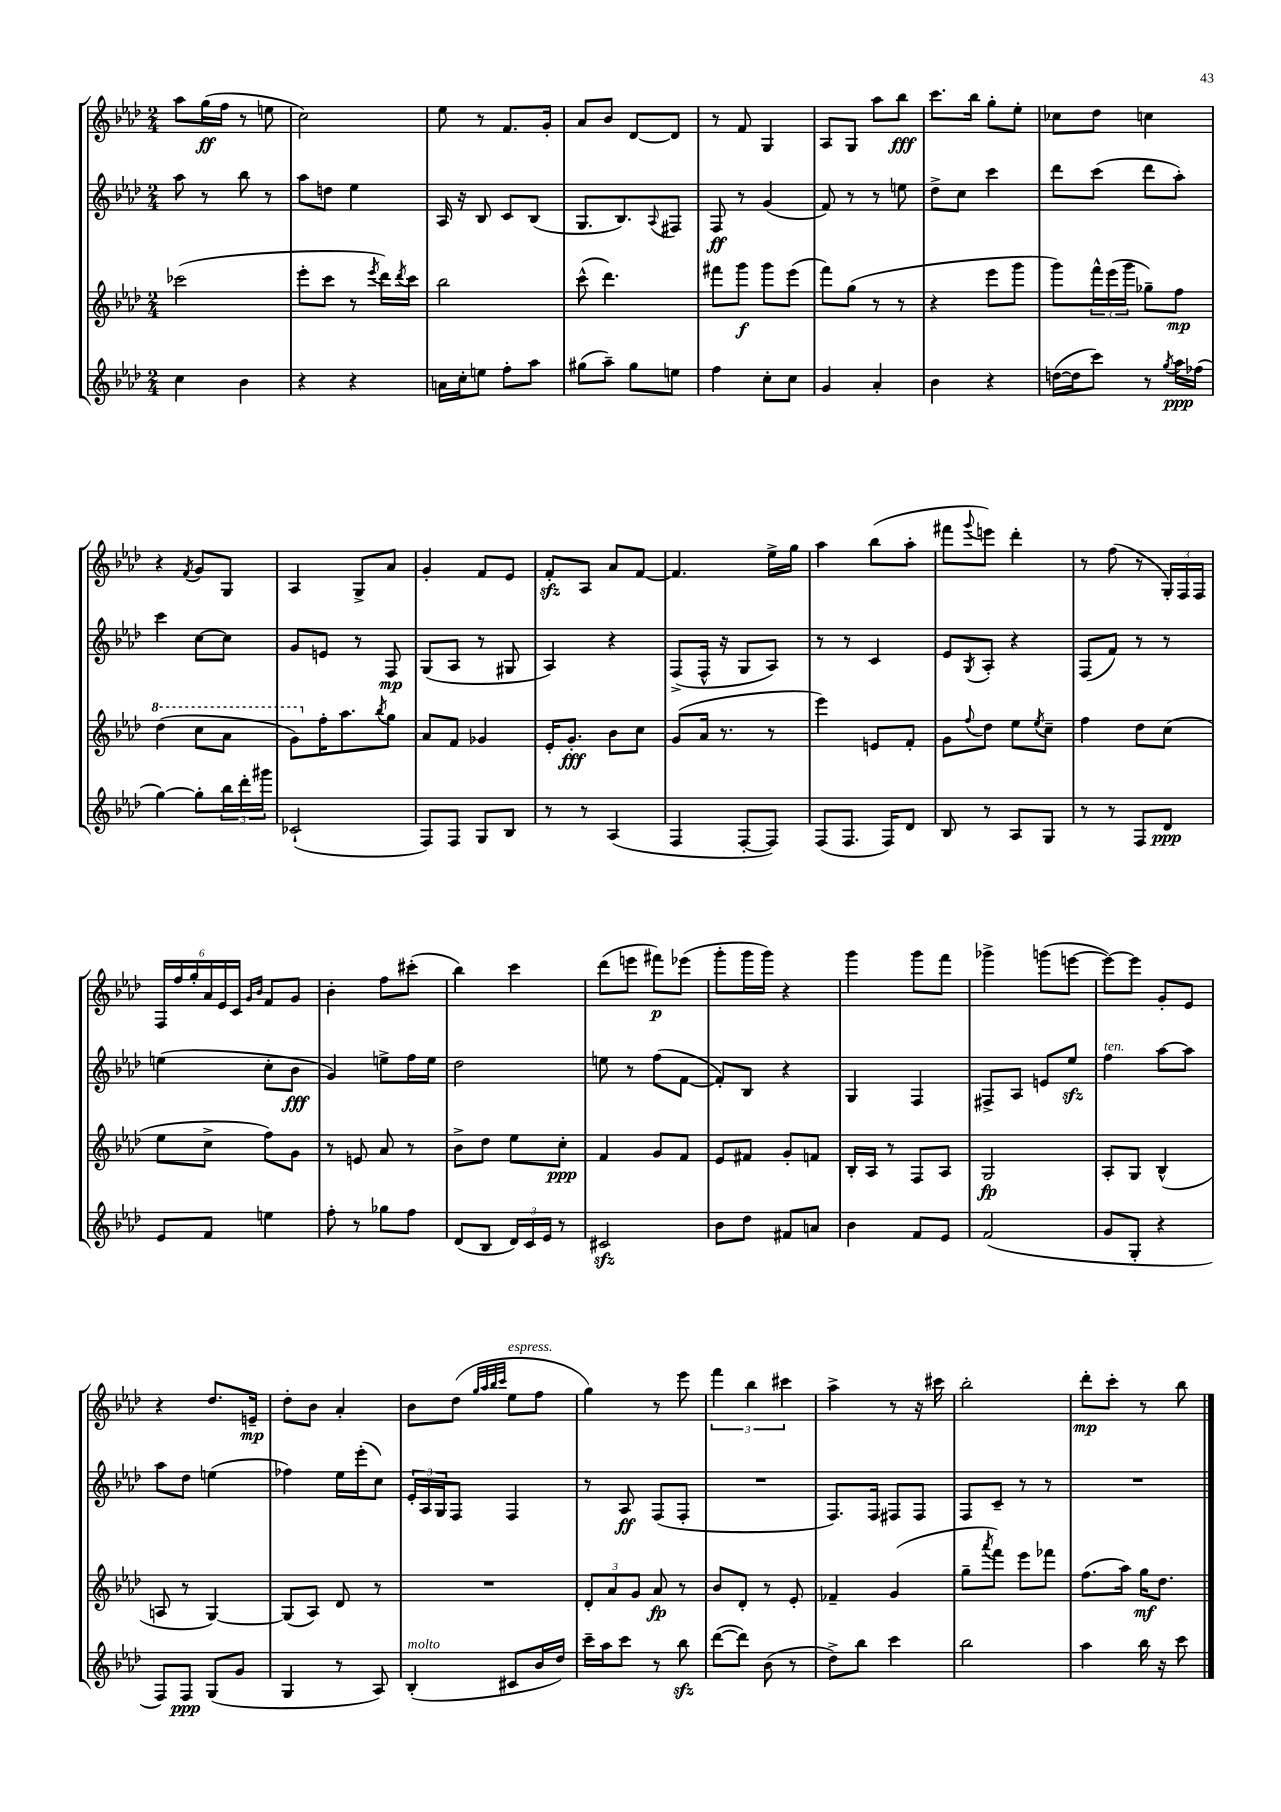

**kern	**kern	**kern	**kern
*staff4	*staff3	*staff2	*staff1
*clefG2	*clefG2	*clefG2	*clefG2
*k[b-e-a-d-]	*k[b-e-a-d-]	*k[b-e-a-d-]	*k[b-e-a-d-]
*M2/4	*M2/4	*M2/4	*M2/4
4cc	(2ccc-	8aa-	8aa-
.	.	8r	(16gg
.	.	.	16ff
4b-	.	8bb-	8r
.	.	8r	8ee
=	=	=	=
4r	8eee-'	8aa-	2cc)
.	8ccc	8dd	.
4r	8r	4ee-	.
.	8qeee-	.	.
.	16ddd-)	.	.
.	8qddd-	.	.
.	16ccc	.	.
=	=	=	=
16a	2bb-	16A-	8ee-
16cc'	.	16r	.
8ee	.	8B-	8r
8ff'	.	8c	8.f
8aa-	.	(8B-	.
.	.	.	16g'
=	=	=	=
(8gg#	(8ccc^^	8.G	8a-
8aa-~)	4.ddd-)	.	8b-
.	.	8.B-)	.
8gg#	.	.	[8d-
.	.	8qqA-	.
8ee	.	8F#	8d-]
=	=	=	=
4ff	8fff#	8F	8r
.	8ggg	8r	8f
8cc'	8ggg	(4g	4G
8cc	(8eee-	.	.
=	=	=	=
4g	8fff)	8f)	8A-
.	(8gg	8r	8G
4a-'	8r	8r	8aa-
.	8r	8ee	8bb-
=	=	=	=
4b-	4r	8dd-^	8.ccc
.	.	8cc	.
.	.	.	16bb-
4r	8eee-	4ccc	8gg'
.	8ggg	.	8ee-'
=	=	=	=
([16dd	8ggg)	8ddd-	8cc-
16dd]	.	.	.
8ccc)	24fff^^	(8ccc	8dd-
.	(24eee-	.	.
.	24ggg	.	.
8r	8gg-~)	8ddd-	4cc
8qgg	.	.	.
16aa-	8ff	8aa-')	.
(16ff-	.	.	.
=	=	=	=
[4gg)	(4ddd-	4ccc	4r
.	.	.	8qf
8gg']	8ccc	[8cc	8g
24bb-	8aa-	8cc]	8G
24ddd-'	.	.	.
24ggg#	.	.	.
=	=	=	=
(2c-`	8gg)	8g	4A-
.	16ff'	8e	.
.	8.aa-	.	.
.	.	8r	8G^
.	8qbb-	.	.
.	8gg	8F	8a-
=	=	=	=
8F)	8a-	(8G	4g'
8F	8f	8A-	.
8G	4g-	8r	8f
8B-	.	8G#	8e-
=	=	=	=
8r	16e-'	4A-)	8f'
.	8.g'	.	.
8r	.	.	8A-
(4A-	8b-	4r	8a-
.	8cc	.	[8f
=	=	=	=
4F	(8g	(8F^	4.f]
.	16a-	16F^^	.
.	8.r	16r	.
[8F'	.	8G	.
8F])	8r	8A-)	16ee-^
.	.	.	16gg
=	=	=	=
(8F	4eee-)	8r	4aa-
8.F	.	8r	.
.	8e	4c	(8bb-
16F)	.	.	.
8d-	8f'	.	8aa-'
=	=	=	=
8B-	8g	8e-	8fff#
.	8qqff	8qG	8qqggg
8r	8dd-	8A-'	8eee)
8A-	8ee-	4r	4ddd-'
.	8qee-	.	.
8G	8cc~	.	.
=	=	=	=
8r	4ff	(8F	8r
8r	.	8f)	(8ff
8F	8dd-	8r	8r
8d-	(8cc	8r	24G')
.	.	.	24F
.	.	.	24F
=	=	=	=
8e-	8ee-	(4ee	24F
.	.	.	24ff
.	.	.	24gg'
8f	8cc^	.	24a-
.	.	.	24e-
.	.	.	24c
.	.	.	16qqg
.	.	.	16qqb-
4ee	8ff)	8cc'	8f
.	8g	8b-	8g
=	=	=	=
8ff'	8r	4g)	4b-'
8r	8e	.	.
8gg-	8a-	8ee^	8ff
8ff	8r	16ff	(8ccc#'
.	.	16ee	.
=	=	=	=
(8d-	8b-^	2dd-	4bb-)
8B-	8dd-	.	.
24d-)	8ee-	.	4ccc
24c	.	.	.
24e-	.	.	.
8r	8cc'	.	.
=	=	=	=
2c#	4f	8ee	(8ddd-
.	.	8r	8eee
.	8g	(8ff	8fff#)
.	8f	[8f	(8eee-
=	=	=	=
8b-	8e-	8f'])	8ggg'
8dd-	8f#	8B-	16ggg
.	.	.	16ggg)
8f#	8g'	4r	4r
8a	8f	.	.
=	=	=	=
4b-	16B-'	4G	4ggg
.	16A-	.	.
.	8r	.	.
8f	8F	4F	8ggg
8e-	8A-	.	8fff
=	=	=	=
(2f	2G	8F#^	4ggg-^
.	.	8A-	.
.	.	8e	(8ggg
.	.	8ee-	[8eee
=	=	=	=
8g	8A-'	4ff	8eee_)
8G'	8G	.	8eee]
4r	(4B-^^	[8aa-	8g'
.	.	8aa-]	8e-
=	=	=	=
8F)	8A	8aa-	4r
8F	8r	8dd-	.
(8G	[4G)	(4ee	8.dd-
8g	.	.	.
.	.	.	16e~
=	=	=	=
4G	(8G]	4ff-)	8dd-'
.	8A-)	.	8b-
8r	8d-	16ee-	4a-'
.	.	(16eee-'	.
8A-)	8r	8cc)	.
=	=	=	=
(4B-'	2r	24e-'	8b-
.	.	24A-	.
.	.	24G	.
.	.	8F	(8dd-
.	.	.	32qqgg
.	.	.	32qqaa-
.	.	.	32qqbb-
.	.	.	32qqccc
8c#	.	4F	8ee-
16b-	.	.	8ff
16dd-)	.	.	.
=	=	=	=
16ccc~	12d-'	8r	4gg)
16aa-	.	.	.
.	12a-	.	.
8ccc	.	8A-	.
.	12g	.	.
8r	8a-	(8F	8r
8bb-	8r	8F'	8eee-
=	=	=	=
([8ddd-	8b-	2r	6fff
8ddd-])	8d-'	.	.
.	.	.	6bb-
(8b-	8r	.	.
.	.	.	6ccc#
8r	8e-'	.	.
=	=	=	=
8dd-^)	4f-~	8.F)	4aa-^
8bb-	.	.	.
.	.	16F	.
4ccc	(4g	8F#	8r
.	.	8F#	16r
.	.	.	16ccc#
=	=	=	=
2bb-	8gg~	8F	2bb-'
.	8qaaa-	.	.
.	8fff)	8c~	.
.	8eee-	8r	.
.	8fff-	8r	.
=	=	=	=
4aa-	(8.ff	2r	8ddd-'
.	.	.	8ccc'
.	16aa-)	.	.
16bb-	16gg	.	8r
16r	8.dd-	.	.
8ccc	.	.	8bb-
==	==	==	==
*-	*-	*-	*-
